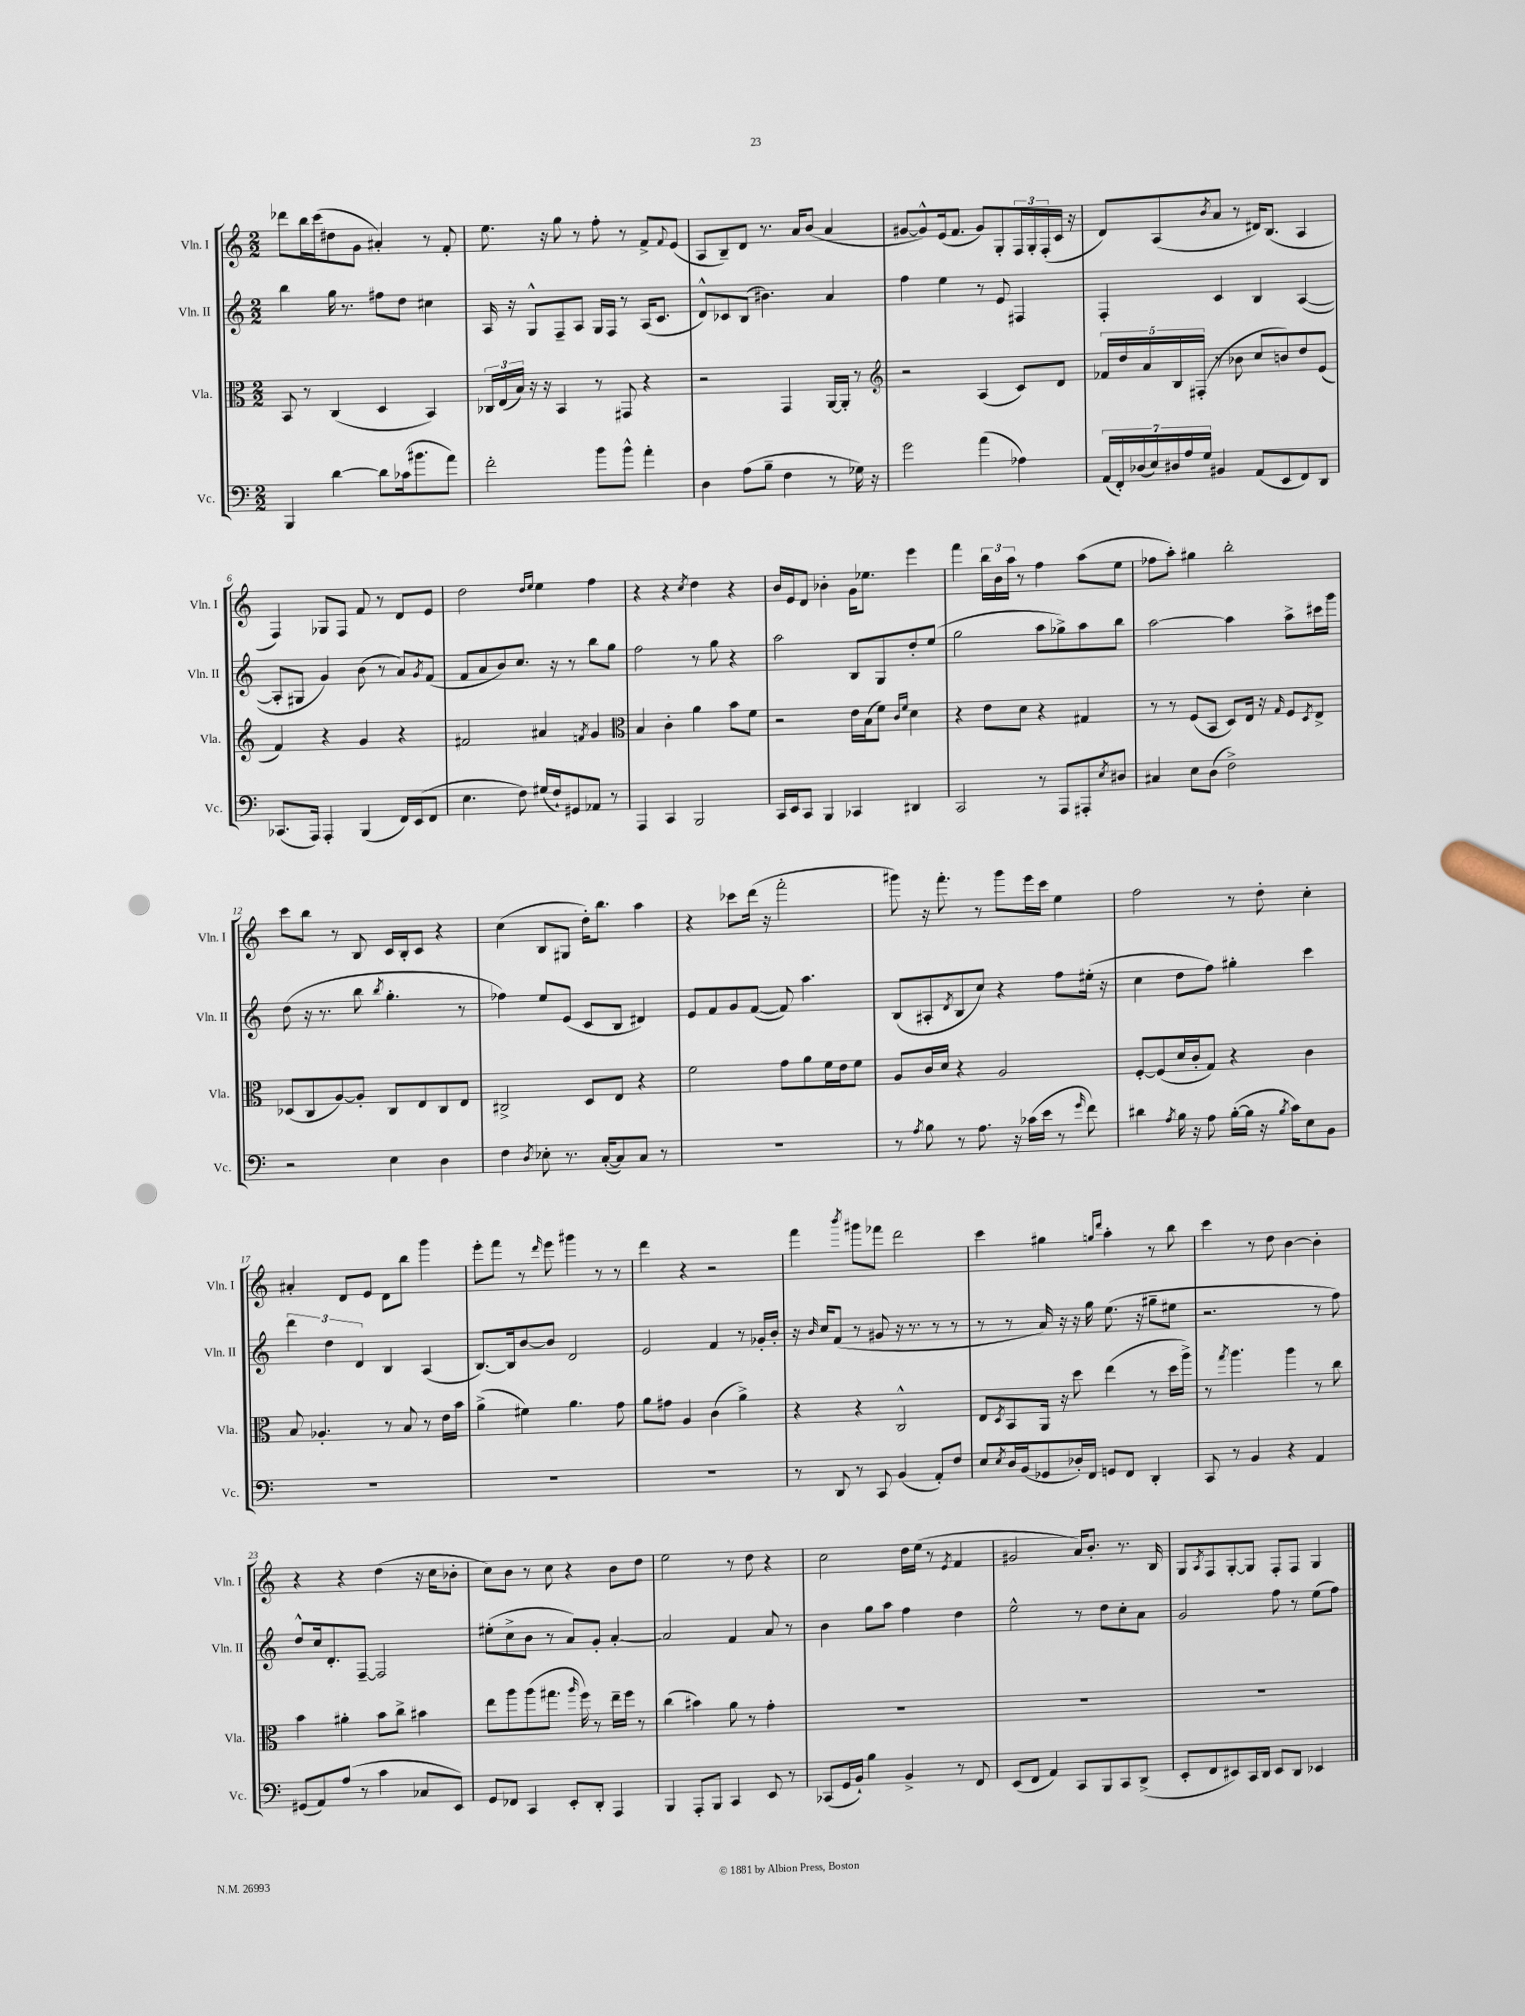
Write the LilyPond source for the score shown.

<<
\new StaffGroup <<
\new Staff = "s0" \with { instrumentName = "Vln. I" shortInstrumentName = "Vln. I" } {
    \clef treble \key c \major \numericTimeSignature \time 2/2
    des'''8 b''16 c'''16( dis''8 g'8 ais'4-.) r8 f'8-. |
    e''8. r16 g''8 r8 f''8-. r8 f'8-> \appoggiatura { f'8 } e'8( |
    a8 b8--) d'8 r8. a'16 b'8( a'4 |
    gis'8~ gis'8-^) e'16( f'8. gis'8) g8-. \tuplet 3/2 { f16 g16-. f16-.( } c'16 r16 |
    d'8) a8( \acciaccatura { b'8 } a'8 r8 dis'16) b8.( a4 |
    f4) ges8 f8 f'8 r8 d'8 e'8 |
    d''2 \grace { d''16 e''16 } e''4 f''4 |
    r4 r4 \acciaccatura { c''8 } d''4 r4 |
    b'16 e'16 d'8 bes'4-. g'16 ees''8. e'''4 |
    f'''4 \tuplet 3/2 { b''16 b'16 a''16 } r8 f''4 a''8( e''8 |
    fes''8 a''8-.) gis''4 b''2-. |
    c'''8 b''8 r8 b8 c'16 b16-. c'8 r4 |
    c''4( b8 gis8 d''16-.) b''8. a''4 |
    r4 ces'''8 d'''16( r16 f'''2-. |
    gis'''8) r16 f'''8.-. r8 gis'''8 e'''16 c'''16 e''4 |
    f''2 r8 d''8-. c''4-. |
    ais'4-. d'8 e'8 d'8 b''8 g'''4 |
    e'''8-. f'''8 r8 \grace { d'''16 } e'''8 gis'''4 r8 r8 |
    d'''4 r4 r2 |
    f'''4 \acciaccatura { b'''8 } gis'''8 fes'''8 d'''2 |
    c'''4 gis''4 \grace { g''16 d'''16 } a''4-. r8 b''8 |
    c'''4 r8 d''8 b'4~ b'4-. |
    r4 r4 d''4( r16 c''16 bes'8-. |
    c''8) b'8 r8 c''8 r4 b'8 d''8 |
    e''2 r8 d''8 r4 |
    c''2 d''16 e''16( r8 \acciaccatura { e'8 } f'4 |
    gis'2 a'16) b'8.-. r8. b16 |
    g8 \acciaccatura { a8 } f8 g8~-. g8 f8-. f8 g4 \bar "|." |
}
\new Staff = "s1" \with { instrumentName = "Vln. II" shortInstrumentName = "Vln. II" } {
    \clef treble \key c \major \numericTimeSignature \time 2/2
    b''4 g''16 r8. fis''8 d''8 cis''4 |
    a16 r16 g8-^ f8-- a8 g16 f16 r8 a16( c'8. |
    d'8-^) ces'8 b8( bis'4.) a'4 |
    f''4 e''4 r8 e'8 fis4 |
    f4-. c'4 b4 a4~( |
    a8-. gis8 g'4) b'8( r8 a'8) \acciaccatura { g'8 } f'8( |
    f'8 a'8 b'8) c''8. r16 r8 b''8 g''8 |
    f''2 r8 g''8 r4 |
    a''2 b8 g8 d''8-. e''8( |
    g''2 a''8 ges''8->) a''8 b''8 |
    a''2~ a''4 a''8-> cis'''16 g'''16 |
    d''8( r16 r8. b''8 \acciaccatura { b''8 } g''4.-. r8 |
    fes''4) e''8 e'8( c'8 b8 dis'4) |
    e'8 f'8 g'8 f'8~( f'8) a''4. |
    b8( ais8-. \acciaccatura { d'8 } b8 c''8) r4 f''8 eis''16-.( r16 |
    c''4 d''8 f''8) gis''4-. c'''4 |
    \tuplet 3/2 { d'''4 d''4 d'4 } b4 a4( |
    b8.~) b16 b'8~ b'8 d'2 |
    e'2 f'4 r8 ges'16-. b'16-. |
    r16 \grace { b'16 } c''16 f'8( r8 gis'8 r16 r8. r8 r8 |
    r8 r8 a'16) r16 r16 g''16 e''8.( r16 gis''8-- eis''8 |
    r2. r8 f''8) |
    d''8-^ c''16 d'8.-. f8~-- f2 |
    eis''8-.( c''8-> b'8 r8 a'8) g'8-. a'4~-. |
    a'2 f'4 a'8 r8 |
    b'4 g''8 a''8 f''4 d''4 |
    e''2-^ r8 d''8 c''8-. a'8 |
    g'2 f''8 r8 e''8( f''8) \bar "|." |
}
\new Staff = "s2" \with { instrumentName = "Vla." shortInstrumentName = "Vla." } {
    \clef alto \key c \major \numericTimeSignature \time 2/2
    b,8 r8 c4( d4 b,4) |
    \tuplet 3/2 { ces16 e16( b16) } r16 r16 b,4 r8 gis,8 r4 |
    r2 g,4 a,16~ a,16-. r8 |
    \clef treble r2 a4( c'8) d'8 |
    \tuplet 5/4 { fes'16 d''16 a'16 b16 fis16-.( } r8 bes'8 c''8 b'8) d''8 e'8( |
    f'4) r4 g'4 r4 |
    fis'2 ais'4 \acciaccatura { f'8 } g'4 |
    \clef alto b4 c'4-. a'4 b'8 f'8 |
    r2 e'16 b16( f'8) \grace { c'16 f'16 } d'4 |
    r4 e'8 d'8 r4 gis4 |
    r8 r8 f8( b,8 d8) e16 r16 \grace { g16 } f8 \acciaccatura { d8 } e8-> |
    des8( c8 a8~) a8-. c8 e8 c8 e8 |
    cis2-> d8 e8 r4 |
    f'2 g'8 a'8 f'16 e'16 f'8 |
    a8 c'16 d'16 r4 a2 |
    f8~-. f8( d'16 c'16-. g8) r4 c'4 |
    b8 aes4.-. r8 b8 r8 e'16 b'16 |
    a'4->( fis'4) a'4. g'8 |
    a'8 gis'8 a4 c'4( a'4->) |
    r4 r4 c2-^ |
    e8 \acciaccatura { d8 } b,8 a,16 r16 d''8 e''4( r8 d''16 a''16->) |
    r8 \acciaccatura { g''8 } a''4. a''4 r8 c''8 |
    b'4 ais'4-. b'8 c''8-> bis'4 |
    e''8 a''8 a''8( gis''8. \grace { a''16 } f''16) r8 e''16-- f''16 r8 |
    c''4( bis'4) a'8 r8 g'4-. |
    R1 |
    R1 |
    R1 \bar "|." |
}
\new Staff = "s3" \with { instrumentName = "Vc." shortInstrumentName = "Vc." } {
    \clef bass \key c \major \numericTimeSignature \time 2/2
    b,,4 d'4~ d'8 ces'16( bis'8. a'8) |
    f'2-. b'8 b'8-^ a'4-. |
    d4 a8( b8-- f4 r8 ges16) r16 |
    g'2 a'4( aes4) |
    \tuplet 7/4 { a,16( f,16-.) des16( e16) dis16 a16 g16 } bis,4 a,8( e,8 f,8) d,8 |
    ces,8.( a,,16) a,,4-. b,,4( f,16) e,16( f,8 |
    e4. f8) gis16( f16-!) gis,8 aes,8 r8 |
    a,,4 c,4 b,,2 |
    c,16 e,16 c,8 b,,4 ces,4 dis,4 |
    c,2 r8 a,,8 ais,,8-. \acciaccatura { e8 } dis8 |
    cis4 e8 d8( f2->) |
    r2 e4 d4 |
    f4 \acciaccatura { d8 } ees8-. r8. c16~-.( c8) c8 r8 |
    R1 |
    r8 \acciaccatura { a8 } b8 r8 a8. r16 ces'16( e'16 r8 \grace { g'16 } f'8) |
    dis'4 \acciaccatura { a8 } b16 r16 a8 b16~-.( b16 r16 \acciaccatura { b8 } c'16) e8 b,8 |
    R1 |
    R1 |
    R1 |
    r8 d,8 r8 c,8 b,4( a,8-.) f8 |
    e8 \acciaccatura { e8 } d16 b,16( ges,8 des16-.) f,16 g,8 f,8 d,4-. |
    c,8 r8 b,4 r4 a,4 |
    gis,8( a,8) a8( r8 c'4 ces8 e,8) |
    g,8 fes,8 c,4 e,8-. d,8-. a,,4 |
    b,,4 a,,8-. b,,8 c,4 e,8 r8 |
    ces,8( g,16 b,16-!) b4 b,4-> r8 f,8 |
    e,8( f,8 a,4) c,8 b,,8 c,8 d,8->( |
    e,8-. f,8 eis,8) c,16 d,16 eis,8 d,8 ees,4 \bar "|." |
}
>>
>>
